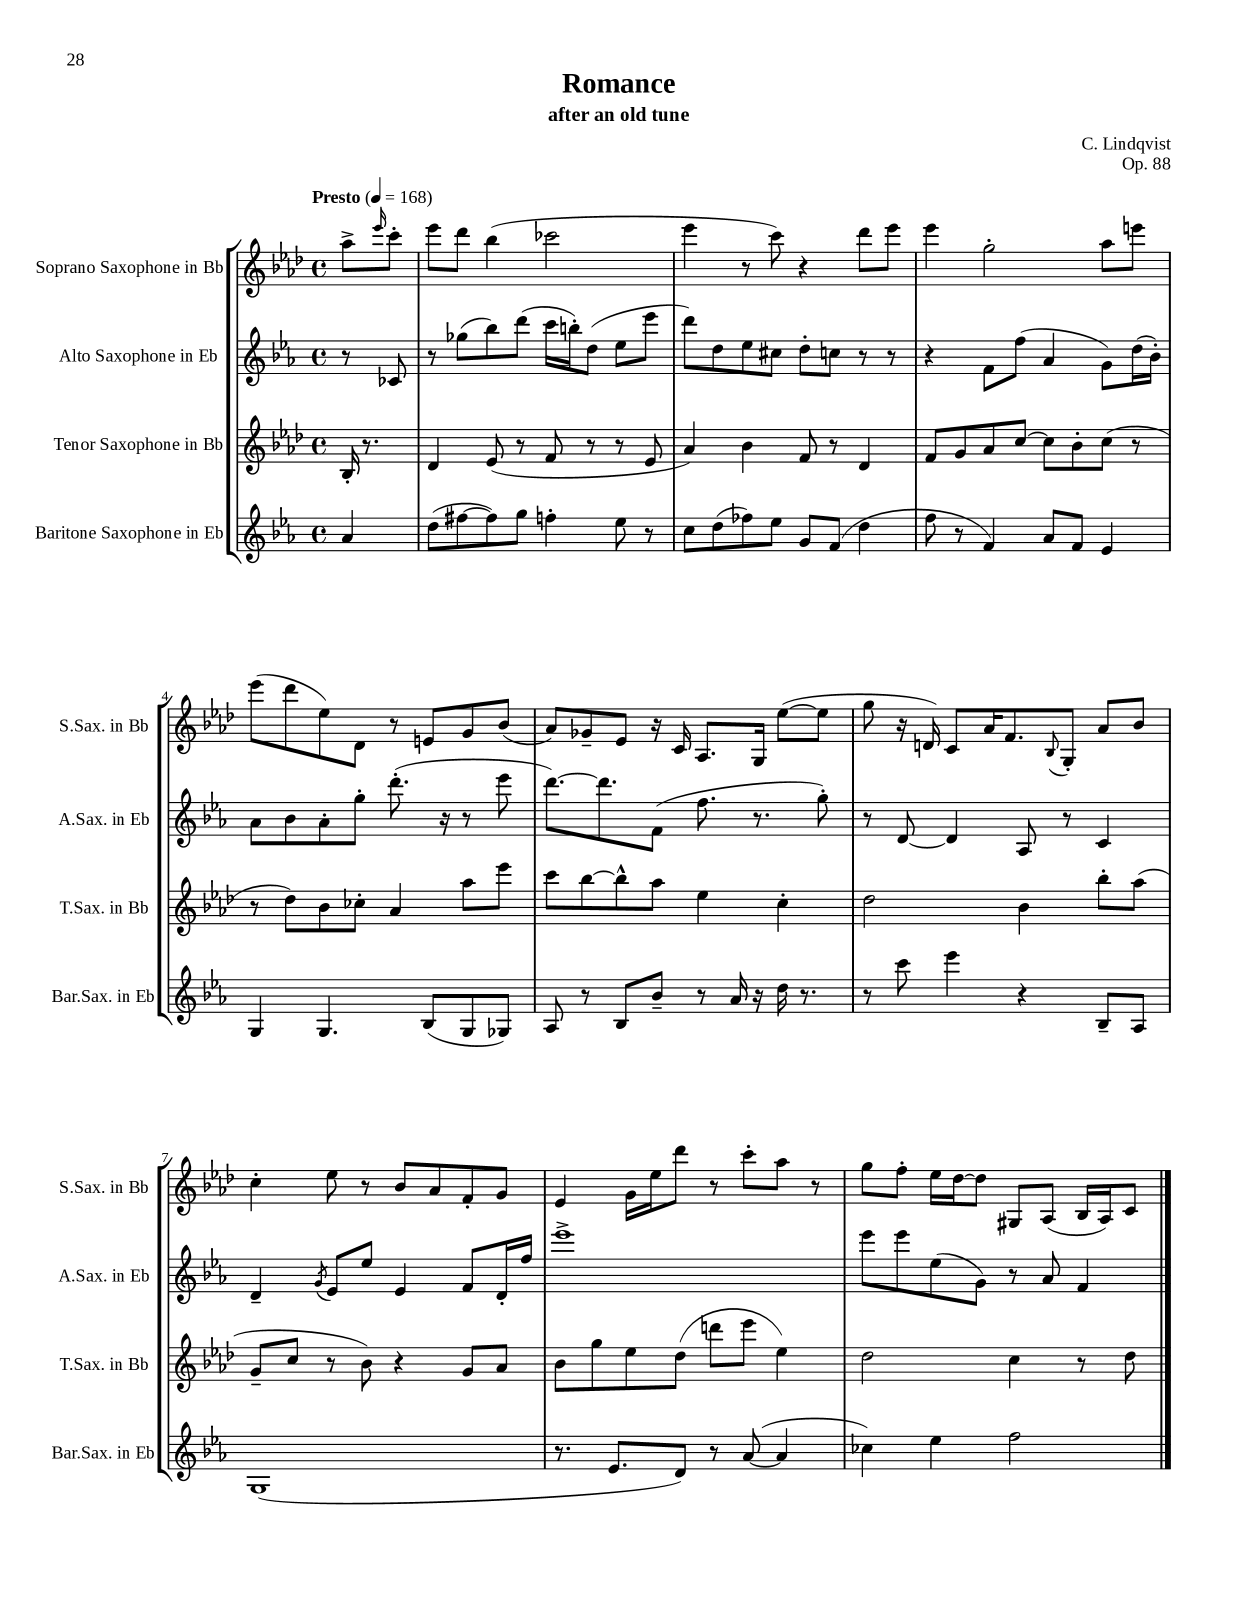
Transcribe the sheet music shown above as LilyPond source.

\header { title = "Romance" composer = "C. Lindqvist" subtitle = "after an old tune" opus = "Op. 88" }
<<
\new StaffGroup <<
\new Staff = "s0" \with { instrumentName = "Soprano Saxophone in Bb" shortInstrumentName = "S.Sax. in Bb" } {
    \clef treble \key aes \major \defaultTimeSignature \time 4/4 \partial 4 \tempo "Presto" 4 = 168
    aes''8-> \grace { ees'''16 } c'''8-. |
    ees'''8 des'''8 bes''4( ces'''2 |
    ees'''4 r8 c'''8) r4 des'''8 ees'''8 |
    ees'''4 g''2-. aes''8 e'''8 |
    ees'''8( des'''8 ees''8) des'8 r8 e'8 g'8 bes'8( |
    aes'8) ges'8-- ees'8 r16 c'16 aes8. g16 ees''8~( ees''8 |
    g''8 r16 d'16) c'8 aes'16 f'8. \appoggiatura { bes8 } g8-. aes'8 bes'8 |
    c''4-. ees''8 r8 bes'8 aes'8 f'8-. g'8 |
    ees'4 g'16 ees''16 des'''8 r8 c'''8-. aes''8 r8 |
    g''8 f''8-. ees''16 des''16~ des''8 gis8 aes8( bes16 aes16) c'8 \bar "|." |
}
\new Staff = "s1" \with { instrumentName = "Alto Saxophone in Eb" shortInstrumentName = "A.Sax. in Eb" } {
    \clef treble \key ees \major \defaultTimeSignature \time 4/4 \partial 4
    r8 ces'8 |
    r8 ges''8( bes''8) d'''8( c'''16 b''16-.) d''8( ees''8 ees'''8 |
    d'''8) d''8 ees''8 cis''8 d''8-. c''8 r8 r8 |
    r4 f'8 f''8( aes'4 g'8) d''16( bes'16-.) |
    aes'8 bes'8 aes'8-. g''8-. d'''8.-.( r16 r8 ees'''8 |
    d'''8.~) d'''8. f'8( f''8. r8. g''8-.) |
    r8 d'8~ d'4 aes8 r8 c'4 |
    d'4-- \acciaccatura { g'8 } ees'8 ees''8 ees'4 f'8 d'16-. f''16 |
    ees'''1-> |
    ees'''8 ees'''8 ees''8( g'8) r8 aes'8 f'4 \bar "|." |
}
\new Staff = "s2" \with { instrumentName = "Tenor Saxophone in Bb" shortInstrumentName = "T.Sax. in Bb" } {
    \clef treble \key aes \major \defaultTimeSignature \time 4/4 \partial 4
    bes16-. r8. |
    des'4 ees'8( r8 f'8 r8 r8 ees'8 |
    aes'4) bes'4 f'8 r8 des'4 |
    f'8 g'8 aes'8 c''8~ c''8 bes'8-. c''8( r8 |
    r8 des''8) bes'8 ces''8-. aes'4 aes''8 ees'''8 |
    c'''8 bes''8~ bes''8-^ aes''8 ees''4 c''4-. |
    des''2 bes'4 bes''8-. aes''8( |
    g'8-- c''8 r8 bes'8) r4 g'8 aes'8 |
    bes'8 g''8 ees''8 des''8( d'''8 ees'''8 ees''4) |
    des''2 c''4 r8 des''8 \bar "|." |
}
\new Staff = "s3" \with { instrumentName = "Baritone Saxophone in Eb" shortInstrumentName = "Bar.Sax. in Eb" } {
    \clef treble \key ees \major \defaultTimeSignature \time 4/4 \partial 4
    aes'4 |
    d''8( fis''8~ fis''8) g''8 f''4-. ees''8 r8 |
    c''8 d''8( fes''8) ees''8 g'8 f'8( d''4 |
    f''8 r8 f'4) aes'8 f'8 ees'4 |
    g4 g4. bes8( g8 ges8) |
    aes8 r8 bes8 bes'8-- r8 aes'16 r16 d''16 r8. |
    r8 c'''8 ees'''4 r4 bes8-- aes8 |
    g1( |
    r8. ees'8. d'8) r8 aes'8~( aes'4 |
    ces''4) ees''4 f''2 \bar "|." |
}
>>
>>
